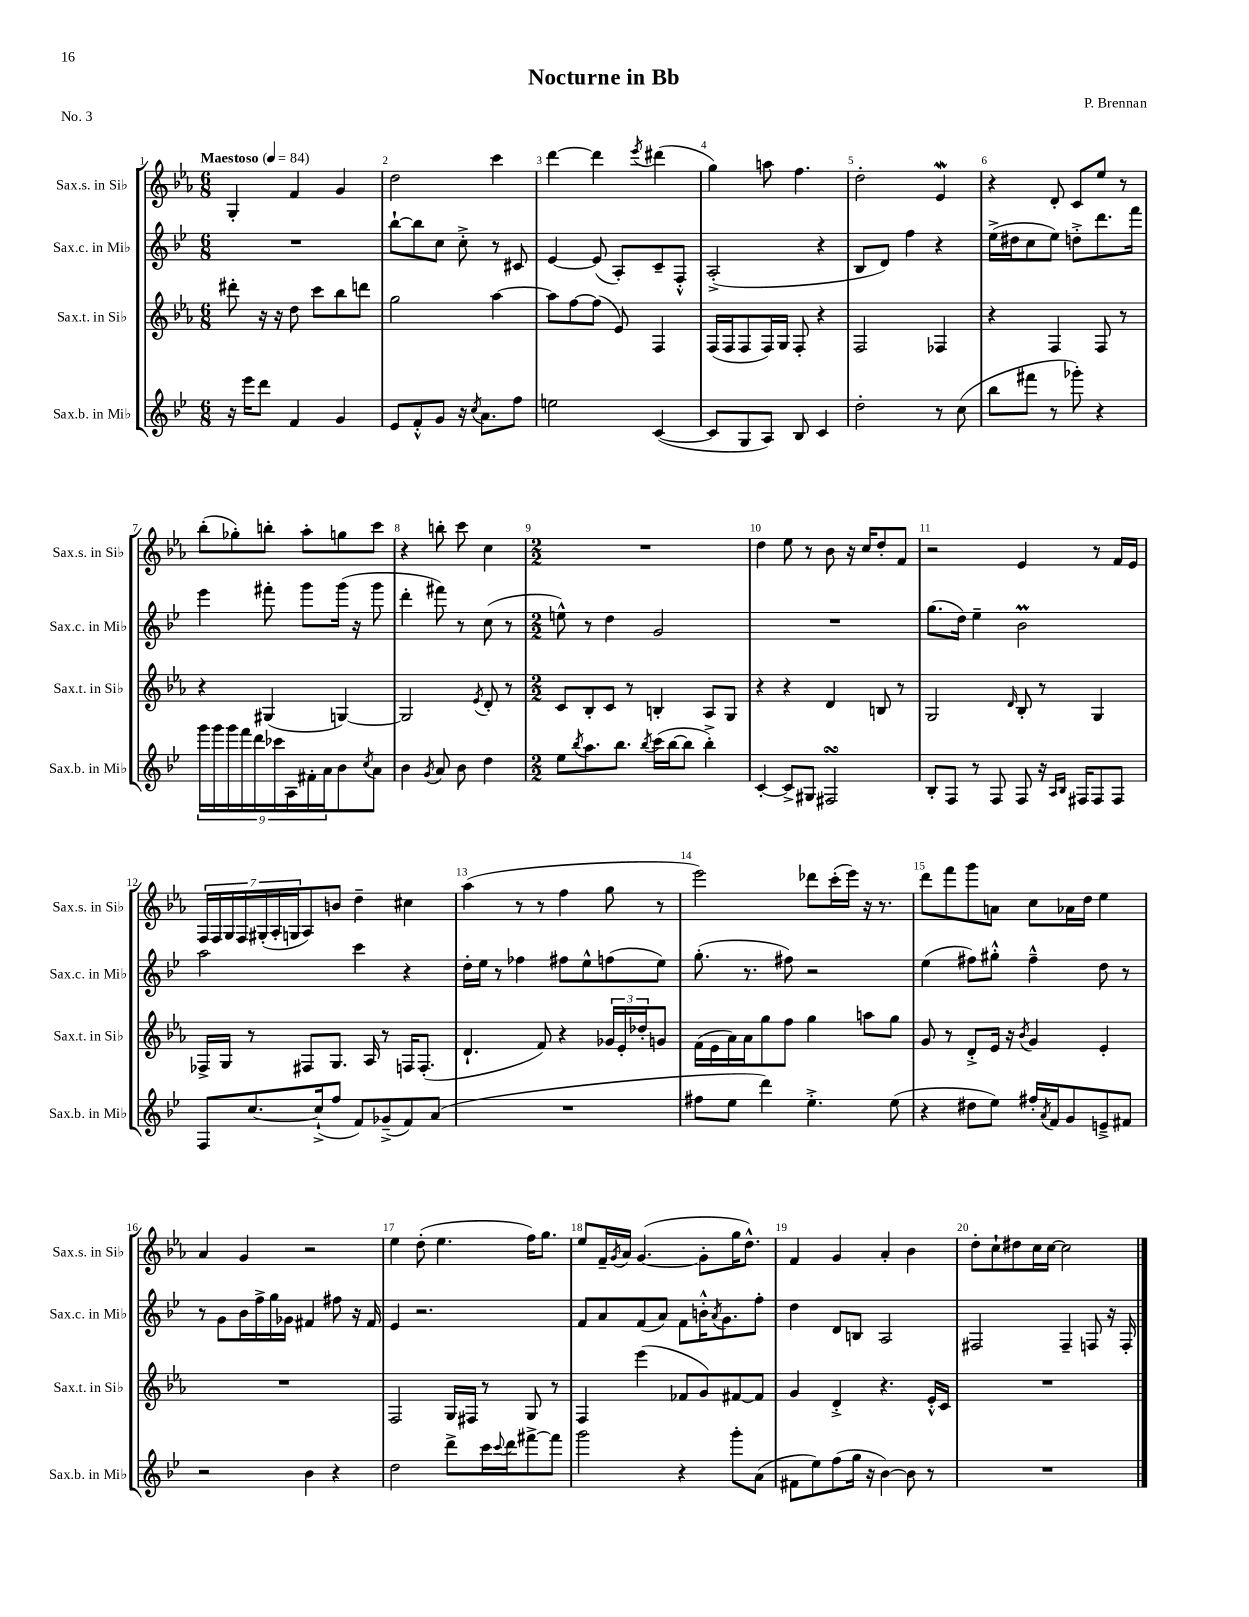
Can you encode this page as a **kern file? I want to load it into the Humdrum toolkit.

**kern	**kern	**kern	**kern
*part4	*part3	*part2	*part1
*staff4	*staff3	*staff2	*staff1
*I"Sax.b. in Mi♭	*I"Sax.t. in Si♭	*I"Sax.c. in Mi♭	*I"Sax.s. in Si♭
*I'Sax.b. in Mi♭	*I'Sax.t. in Si♭	*I'Sax.c. in Mi♭	*I'Sax.s. in Si♭
*clefG2	*clefG2	*clefG2	*clefG2
*k[b-e-]	*k[b-e-a-]	*k[b-e-]	*k[b-e-a-]
*M6/8	*M6/8	*M6/8	*M6/8
*MM84	*MM84	*MM84	*MM84
=1	=1	=1	=1
!	!	!	!LO:TX:a:B:t=Maestoso
16r	8ddd#X'\	2.r	4G'/
16eee-\KL	.	.	.
8ddd\J	16r	.	.
.	16r	.	.
4f/	8dd\	.	4f/
.	8ccc\L	.	.
4g/	8bb-\	.	4g/
.	8dddn\J	.	.
=2	=2	=2	=2
8e-/L	2gg\	[8bb-`\L	2dd\
8f'^^/	.	8bb-\]	.
8g/J	.	8cc\J	.
16r	.	8cc'^\	.
8qcc/	.	.	.
8.a\L	.	.	.
.	[4aa-\	8r	4ccc\
8ff\J	.	8c#X/	.
=3	=3	=3	=3
2een\	8aa-\L]	[4e-/	[4ddd\
.	[8ff\	.	.
.	(8ff\J]	(8e-/]	4ddd\]
.	8e-/)	8A'/L)	.
.	.	.	8qeee-/
([4c/	4F/	8c~/	(4ddd#X\
.	.	8F'^^/J	.
=4	=4	=4	=4
8c/L]	(16F/LL	(2A'^/	4gg\)
.	16F/J	.	.
8G/	8F/	.	.
8A/J)	16F/L)	.	8aan\
.	16G/JJ	.	.
8B-/	8F'/	.	4.ff\
4c/	4r	4r	.
=5	=5	=5	=5
2dd'\	2F/	8B-/L	2dd'\
.	.	8d/J)	.
.	.	4ff\	.
8r	4F-X/	4r	4e-w/
(8cc\	.	.	.
=6	=6	=6	=6
8bb-\L	4r	(16ee-^\LL	4r
.	.	16dd#X\J	.
8fff#X\J	.	8cc\	.
8r	4F/	8ee-\J)	8d'/
8ggg-X'\)	.	8ddn'^\L	8c/L
4r	8F/	8.ddd\	8ee-/J
.	8r	.	8r
.	.	16fff\Jk	.
!!LO:LB:g=z
=7	=7	=7	=7
18ggg\LL	4r	4eee-\	(8bb-'\L
18ggg\	.	.	.
18ggg\	.	.	.
.	.	.	8gg-X'\)
18fff\	.	.	.
18ddd\	.	.	.
.	(4G#X/	8fff#X'\	8bbn'\J
18ccc-X\	.	.	.
18A\	.	.	.
.	.	8ggg\L	8aa-'\L
18f#X'\	.	.	.
18a\J	.	.	.
8b-\	[4Gn/)	(16ggg\Jk	8ggn\
.	.	16r	.
8qcc/	.	.	.
8a\J	.	8ggg\	8ccc\J
=8	=8	=8	=8
4b-\	2G/]	4ddd'\	4r
8qg/	.	.	.
8a/	.	8fff#X\)	8bbn'\
8b-\	.	8r	8ccc\
.	8qe-/	.	.
4dd\	8d'/	(8cc\	4cc\
.	8r	8r	.
=9	=9	=9	=9
*M2/2	*M2/2	*M2/2	*M2/2
8ee-\L	8c/L	8een^^\)	1r
8qbb-/	.	.	.
8.aa\	8B-'/	8r	.
.	8c/J	4dd\	.
8.bb-\J	.	.	.
.	8r	.	.
8qbb-/	.	.	.
(16ccc\LL	4Bn'/	2g/	.
[16bb-\J	.	.	.
8bb-\J]	.	.	.
4bb-'^\)	8A-/L	.	.
.	8G/J	.	.
=10	=10	=10	=10
[4c'/	4r	1r	4dd\
8c^/L]	4r	.	8ee-\
8G#X/J	.	.	8r
2F#XsSsS/	4d/	.	8b-\
.	.	.	16r
.	.	.	16cc/KL
.	8Bn/	.	8dd'/
.	8r	.	8f/J
=11	=11	=11	=11
8B-'/L	2G/	(8.gg\L	2r
8F/J	.	.	.
.	.	16dd\Jk)	.
8r	.	4ee-~\	.
8F/	.	.	.
.	16qqd/	.	.
8F/	8B-'/	2b-M\	4e-/
16r	8r	.	.
16qqA/LL	.	.	.
16qqB-/JJ	.	.	.
16F#X/KL	.	.	.
8F#/	4G/	.	8r
8F#/J	.	.	16f/LL
.	.	.	16e-/JJ
!!LO:LB:g=z
=12	=12	=12	=12
8F/L	16F-X^/LL	2aa\	28F/LL
.	.	.	28F/
.	16G/JJ	.	.
.	.	.	28G/
.	.	.	28F/
[8.cc/	8r	.	.
.	.	.	(28G#X'/
.	.	.	28A-'/
.	.	.	28Gn/J
.	8F#X/L	.	8A-/)
(16cc`^/k]	.	.	.
8ff/J	8.G/J	.	8bn/J
8f/L)	.	4ccc\	4dd~\
.	16A-/	.	.
(8g-X~^/	8r	.	.
8f/)	16Fn/KL	4r	4cc#X\
.	(8.F'/J	.	.
(8a/J	.	.	.
=13	=13	=13	=13
1r	4.d`/	16dd'\LL	(4aa-\
.	.	16ee-\JJ	.
.	.	8r	.
.	.	4ff-X\	8r
.	8f/)	.	8r
.	4r	8ff#X\L	4ff\
.	.	8ee-^^\	.
.	24g-X/LL	(8ffn\	8gg\
.	24e-'/	.	.
.	24dd-X'/J	.	.
.	8gn/J	8ee-\J)	8r
=14	=14	=14	=14
8ff#X\L	(16f\LL	(8.gg'\	2eee-\)
.	16e-\	.	.
8ee-\J	16a-\)	.	.
.	16a-\J	8.r	.
4ddd\)	8gg\	.	.
.	8ff\J	8ff#X\)	.
4.ee-'^\	4gg\	2r	8ddd-X\L
.	.	.	(16ccc'\L
.	.	.	16eee-\JJ)
.	8aan\L	.	16r
.	.	.	8.r
(8ee-\	8gg\J	.	.
=15	=15	=15	=15
4r	8g/	(4ee-\	8ddd\L
.	8r	.	8fff\
8dd#X\L	8d'^/L	8ff#X\L)	8ggg\
8ee-\J)	16e-/Jk	8gg#X'^^\J	8an\J
.	16r	.	.
.	8qb-/	.	.
16ff#X'/LL	4g/	4ff#~^^\	8cc\L
8qa/	.	.	.
16f/J	.	.	.
8g/	.	.	16a-X\L
.	.	.	16dd\JJ
8en~^/	4e-'/	8dd\	4ee-\
8f#X/J	.	8r	.
!!LO:LB:g=z
=16	=16	=16	=16
2r	1r	8r	4a-/
.	.	8g\L	.
.	.	16b-\L	4g/
.	.	16ff^\	.
.	.	16gg\	.
.	.	16g-X\JJ	.
4b-\	.	4f#X/	2r
4r	.	8ff#X\	.
.	.	16r	.
.	.	16f#/	.
=17	=17	=17	=17
2dd\	2F/	4e-/	4ee-\
.	.	2.r	(8dd'\
.	.	.	4.ee-\
8ddd^\L	16G/LL	.	.
.	16F#X/JJ	.	.
16ccc\L	8r	.	.
8qqccc/	.	.	.
16ddd\J	.	.	.
[8fff#X^\	8G/	.	16ff\KL)
.	.	.	8.gg\J
8fff#\J]	8r	.	.
=18	=18	=18	=18
2ggg\	4F/	8f/L	8ee-/L
.	.	8a/	16f~/L
.	.	.	8qg/
.	.	.	16a-/JJ
.	(4eee-\	(8f/	([4.g/
.	.	8a/J)	.
4r	8f-X/L	8f\L	.
.	8g/)	16bn'^^\K	8g'\L]
.	.	8qa/	.
.	.	8.g\	.
8ggg'\L	[8f#X/	.	16gg\K
.	.	.	8.dd^^\J)
(8a\J	8f#/J]	8ff'\J	.
=19	=19	=19	=19
8f#X\L	4g/	4dd\	4f/
8ee-\)	.	.	.
(8ff\	4d'^/	8d/L	4g/
16gg\Jk	.	8Bn/J	.
16r	.	.	.
[4b-\)	4.r	2A/	4a-'/
8b-\]	.	.	4b-\
8r	16e-'^^/LL	.	.
.	16c/JJ	.	.
=20	=20	=20	=20
1r	1r	2F#X/	8dd'\L
.	.	.	8cc`\
.	.	.	8dd#X\
.	.	.	16cc\L
.	.	.	[16cc\JJ
.	.	4F#~/	2cc\]
.	.	8Fn/	.
.	.	16r	.
.	.	16F'/	.
==	==	==	==
*-	*-	*-	*-
